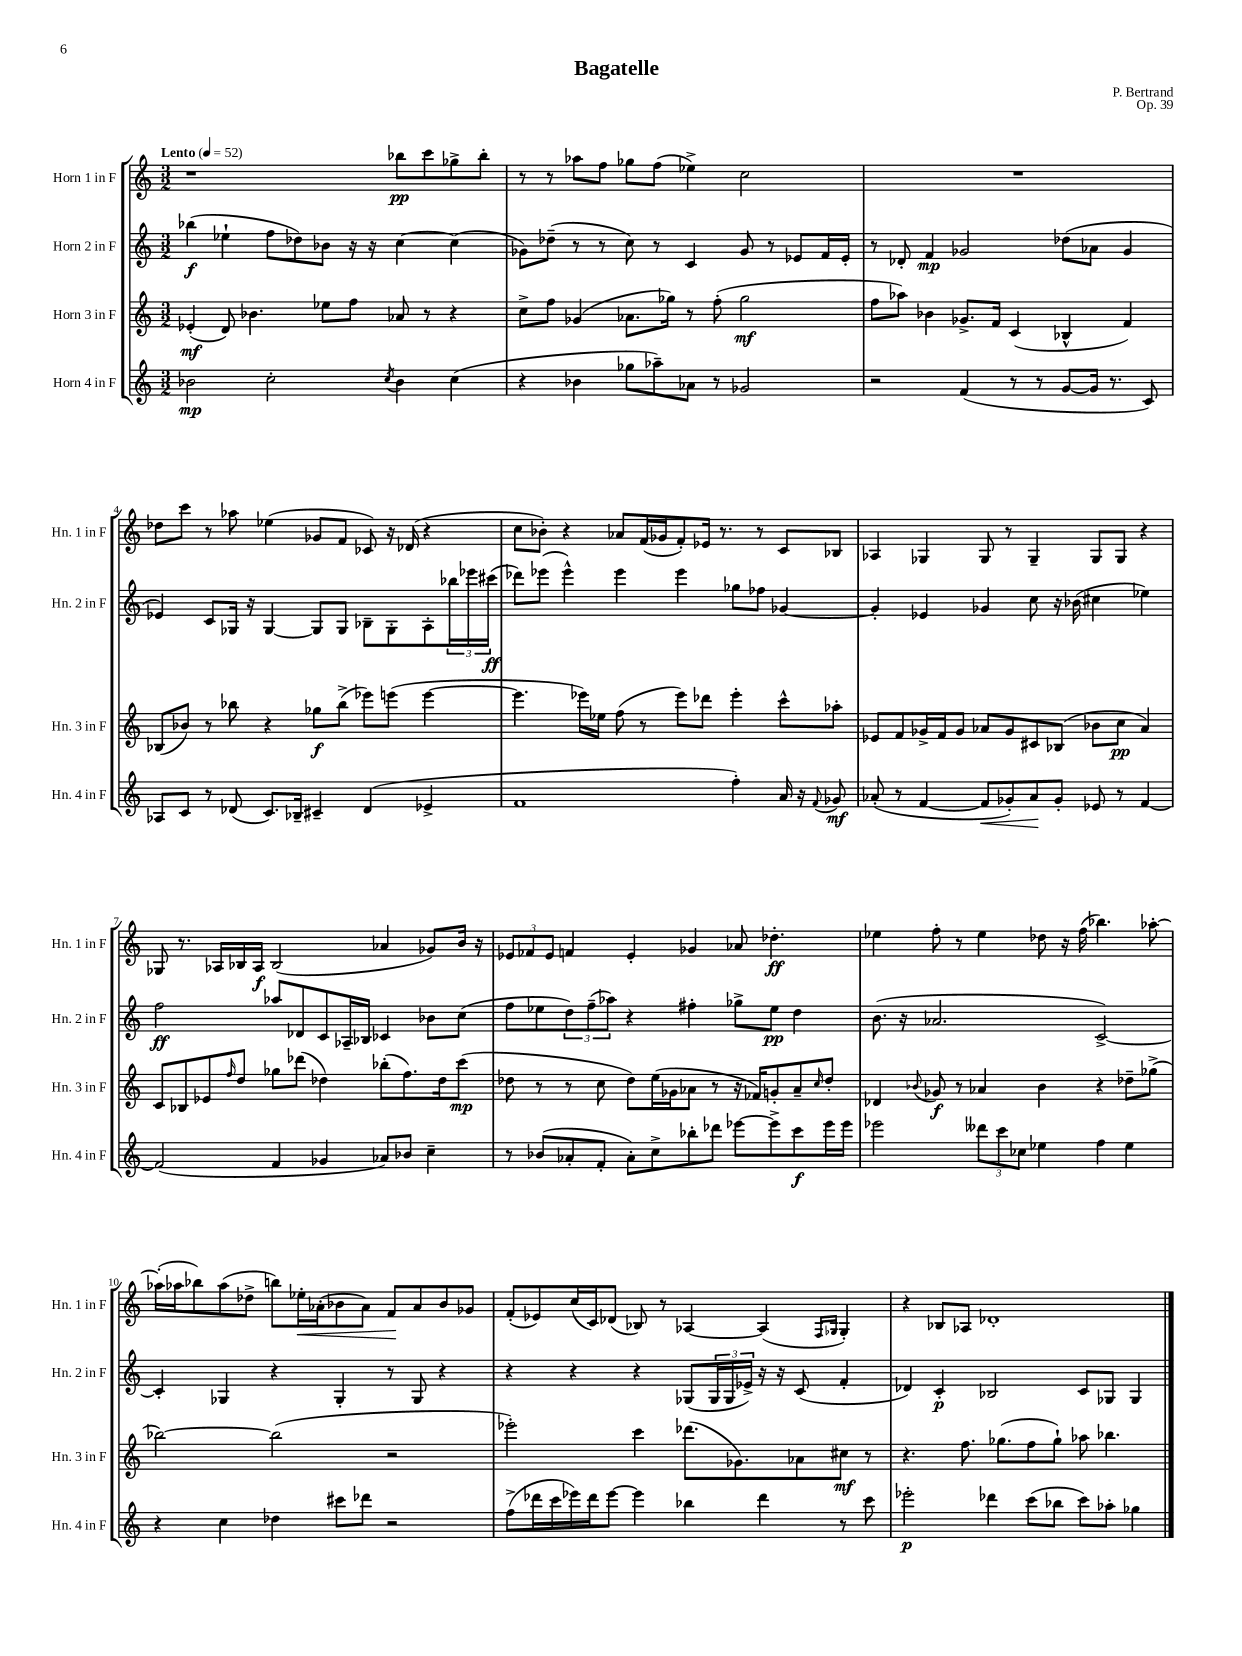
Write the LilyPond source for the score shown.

\header { title = "Bagatelle" composer = "P. Bertrand" opus = "Op. 39" }
<<
\new StaffGroup <<
\new Staff = "s0" \with { instrumentName = "Horn 1 in F" shortInstrumentName = "Hn. 1 in F" } {
    \clef treble \key c \major \numericTimeSignature \time 3/2 \tempo "Lento" 4 = 52
    r1 bes''8\pp c'''8 ges''8-> bes''8-. |
    r8 r8 aes''8 f''8 ges''8 f''8( ees''4->) c''2 |
    R1. |
    des''8 c'''8 r8 aes''8 ees''4( ges'8 f'8 ces'8) r16 des'16( r4 |
    c''8 bes'8-.) r4 aes'8 f'16( ges'16 f'8-.) ees'16 r8. r8 c'8 bes8 |
    aes4 ges4 ges8 r8 ges4-- ges8 ges8 r4 |
    ges8 r8. aes16 bes16 aes16\f bes2( aes'4 ges'8) b'16 r16 |
    \tuplet 3/2 { ees'8 fes'8 ees'8 } f'4 ees'4-. ges'4 aes'8 des''4.-.\ff |
    ees''4 f''8-. r8 ees''4 des''8 r16 f''16( bes''4.) aes''8~-. |
    aes''16-.( aes''16 bes''8) aes''8( des''8-> b''8) ees''16-.\< aes'16-.( bes'8 aes'8) f'8\! aes'8 bes'8 ges'8 |
    f'8-.( ees'8) c''16( c'16) des'8( bes8) r8 aes4~ aes4( \grace { f16 ges16 } ges4-.) |
    r4 bes8 aes8 des'1-. \bar "|." |
}
\new Staff = "s1" \with { instrumentName = "Horn 2 in F" shortInstrumentName = "Hn. 2 in F" } {
    \clef treble \key c \major \numericTimeSignature \time 3/2
    bes''4\f( ees''4-! f''8 des''8) bes'8 r16 r16 c''4~ c''4( |
    ges'8) des''8--( r8 r8 c''8) r8 c'4 ges'8 r8 ees'8 f'16 ees'16-. |
    r8 des'8-. f'4\mp ges'2 des''8( aes'8 ges'4 |
    ees'4) c'8 ges16 r16 ges4~ ges8 ges8 bes8-- ges8-. a8-. \tuplet 3/2 { bes''16 ees'''16 cis'''16\ff( } |
    des'''8) ees'''8( ees'''4-^) ees'''4 ees'''4 ges''8 fes''8 ges'4~ |
    ges'4-. ees'4 ges'4 c''8 r16 bes'16( cis''4 ees''4) |
    f''2\ff aes''8 des'8 c'8 aes16-- bes16 ces'4 bes'8 c''8( |
    f''8 ees''8 \tuplet 3/2 { d''8) f''8--( aes''8) } r4 fis''4-. ges''8-> ees''8\pp d''4 |
    b'8.( r16 aes'2. c'2~->) |
    c'4-. ges4 r4 ges4-. r8 ges8 r4 |
    r4 r4 r4 ges8( \tuplet 3/2 { ges16 ges16 ees'16->) } r16 r16 c'8( f'4-. |
    des'4) c'4-.\p bes2 c'8 ges8 ges4 \bar "|." |
}
\new Staff = "s2" \with { instrumentName = "Horn 3 in F" shortInstrumentName = "Hn. 3 in F" } {
    \clef treble \key c \major \numericTimeSignature \time 3/2
    ees'4-.\mf( d'8) bes'4. ees''8 f''8 aes'8 r8 r4 |
    c''8-> f''8 ges'4( aes'8. ges''16) r8 f''8-.( ges''2\mf |
    f''8 aes''8) bes'4 ges'8.-> f'16 c'4( bes4-^ f'4) |
    bes8( bes'8) r8 bes''8 r4 ges''8\f bes''8->( ees'''8) e'''8( e'''4~ |
    e'''4. ees'''16) ees''16 f''8( r8 ees'''8) des'''8 ees'''4-. c'''8-^ aes''8-. |
    ees'8 f'8 ges'16-> f'16 ges'8 aes'8 ges'8 cis'8 bes8( bes'8 c''8\pp aes'4) |
    c'8 bes8 ees'8 \grace { f''16 } d''8 ges''8 des'''8( des''4) bes''8-.( f''8.) des''16 c'''8\mp( |
    des''8 r8 r8 c''8 des''8) e''16( ges'16 aes'8 r8 r16 fes'16) g'8-. aes'8-- \grace { c''16 } des''8-. |
    des'4 \appoggiatura { bes'8 } ges'8\f r8 aes'4 bes'4 r4 des''8-- ges''8->( |
    bes''2~) bes''2( r2 |
    ees'''2-.) c'''4 des'''8.( ges'8.) aes'8 cis''8\mf r8 |
    r4. f''8. ges''8.( f''8 ges''8-!) aes''8 bes''4. \bar "|." |
}
\new Staff = "s3" \with { instrumentName = "Horn 4 in F" shortInstrumentName = "Hn. 4 in F" } {
    \clef treble \key c \major \numericTimeSignature \time 3/2
    bes'2\mp c''2-. \acciaccatura { c''8 } bes'4 c''4( |
    r4 bes'4 ges''8 aes''8--) aes'8 r8 ges'2 |
    r2 f'4( r8 r8 g'8~ g'16 r8. c'8) |
    aes8 c'8 r8 des'8( c'8.) bes16-- cis'4-- des'4( ees'4-> |
    f'1 f''4-.) a'16 r16 \appoggiatura { f'8 } ges'8\mf |
    aes'8-.( r8 f'4~ f'8\< ges'8-.) aes'8\! ges'8-. ees'8 r8 f'4~ |
    f'2( f'4 ges'4 aes'8) bes'8 c''4-- |
    r8 bes'8( aes'8-. f'8-. aes'8-.) c''8-> bes''8-. des'''8 ees'''8~ ees'''8-> c'''8\f ees'''16 ees'''16 |
    ees'''2 \tuplet 3/2 { deses'''8 c'''8 ces''8 } ees''4 f''4 ees''4 |
    r4 c''4 des''4 cis'''8 des'''8 r2 |
    f''8->( des'''16 c'''16 ees'''16) des'''16 ees'''8~ ees'''4 bes''4 des'''4 r8 c'''8 |
    ees'''2-.\p des'''4 c'''8( bes''8 c'''8) aes''8-. ges''4 \bar "|." |
}
>>
>>
